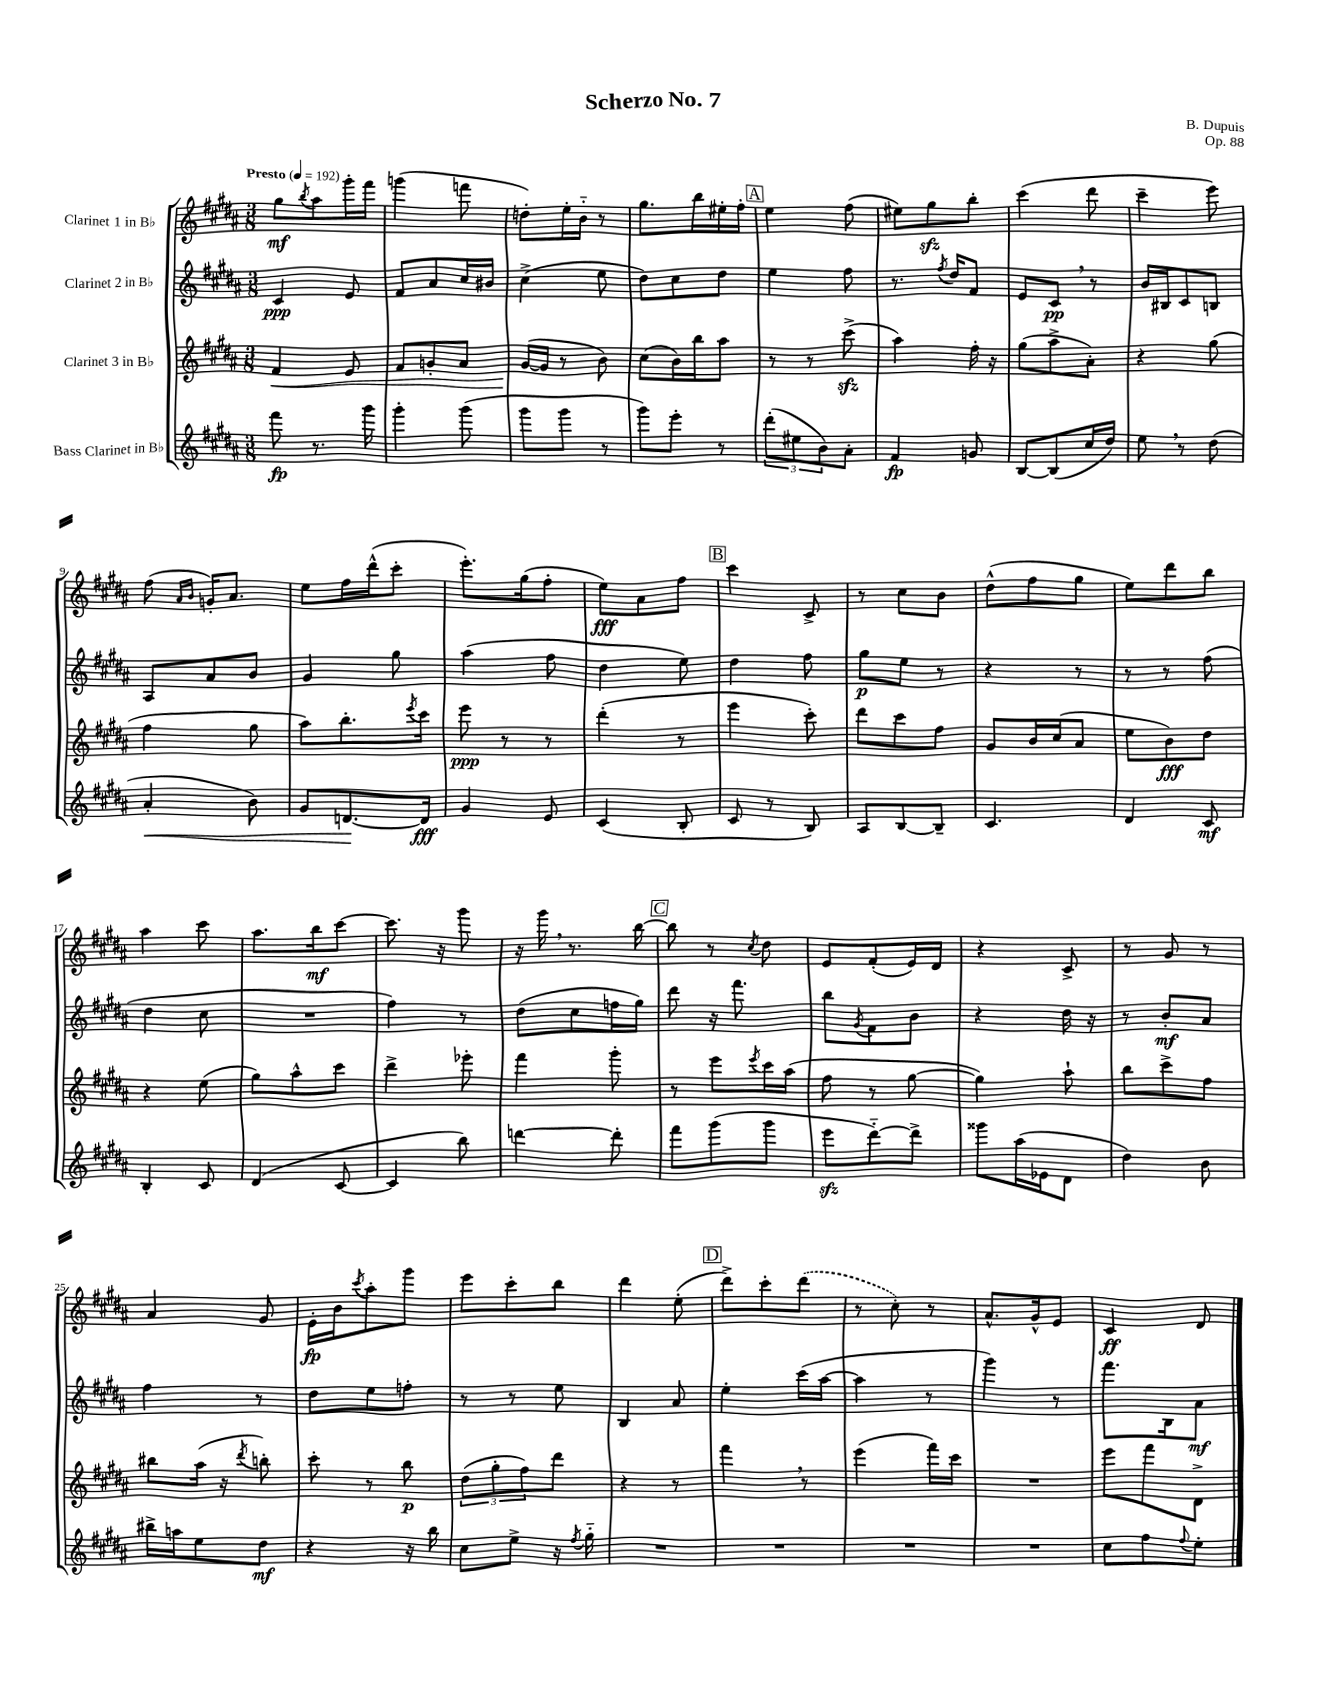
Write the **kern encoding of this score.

**kern	**kern	**kern	**kern
*staff4	*staff3	*staff2	*staff1
*clefG2	*clefG2	*clefG2	*clefG2
*k[f#c#g#d#a#]	*k[f#c#g#d#a#]	*k[f#c#g#d#a#]	*k[f#c#g#d#a#]
*M3/8	*M3/8	*M3/8	*M3/8
*MM192	*MM192	*MM192	*MM192
8fff#	4f#	4c#	8gg#
.	.	.	8qbb
8.r	.	.	8aa#
.	8e	8e	16ggg#'
16ggg#	.	.	16fff#
=	=	=	=
4ggg#'	8f#	8f#	(4ggg
.	8g'	8a#	.
(8ggg#	8a#	16cc#	8fff
.	.	16b#	.
=	=	=	=
8ggg#	([16g#	(4cc#^	8dd')
.	16g#]	.	.
8ggg#	8r	.	16ee'
.	.	.	16b'~
8r	8b)	8ee	8r
=	=	=	=
8ggg#)	(8cc#	8dd#)	8.gg#
8eee'	16b)	8cc#	.
.	16bb	.	16bb
8r	8aa#	8dd#	16ee#'
.	.	.	16ff#'
=	=	=	=
(12ddd#'	8r	4ee	4ee
12ee#	.	.	.
.	8r	.	.
12b)	.	.	.
8a#'	(8ccc#^	8ff#	(8ff#
=	=	=	=
4f#	4aa#)	8.r	8ee#)
.	.	.	8gg#
.	.	8qff#	.
.	.	16dd#	.
8g	16ff#'	8f#	8bb'
.	16r	.	.
=	=	=	=
[8B	(8gg#	8e	(4ccc#
(8B]	8aa#^	8c#	.
16cc#	8a#')	8r	8ddd#
16dd#)	.	.	.
=	=	=	=
8ee	4r	16b	4ccc#~
.	.	16B#	.
8r	.	8c#	.
(8dd#	(8gg#	8B	8eee)
=	=	=	=
4a#'	4ff#	8A#	(8ff#
.	.	.	16qqa#
.	.	.	16qqb
.	.	8a#	16g')
.	.	.	8.a#
8b)	8gg#	8b	.
=	=	=	=
8g#	8aa#)	4g#	8ee
[8.d	8.bb'	.	16ff#
.	.	.	(16ddd#^^
.	.	8gg#	8ccc#'
.	8qeee	.	.
16d]	16ccc#	.	.
=	=	=	=
4g#	8eee	(4aa#	8.eee')
.	8r	.	.
.	.	.	(16gg#
8e	8r	8ff#	8ff#'
=	=	=	=
(4c#	(4ddd#'	4dd#	8ee)
.	.	.	8a#
8B'	8r	8ee)	8ff#
=	=	=	=
8c#	4eee	4dd#	4ccc#
8r	.	.	.
8B)	8ccc#')	8ff#	8c#^
=	=	=	=
8A#	8ddd#	8gg#	8r
[8B	8ccc#	8ee	8cc#
8B~]	8ff#	8r	8b
=	=	=	=
4.c#	8g#	4r	(8dd#^^
.	16b	.	8ff#
.	(16cc#	.	.
.	8a#	8r	8gg#
=	=	=	=
4d#	8ee	8r	8ee)
.	8b)	8r	8ddd#
8c#	8dd#	(8ff#	8bb
=	=	=	=
4B'	4r	4dd#	4aa#
8c#	(8ee	8cc#	8ccc#
=	=	=	=
(4d#	8gg#)	4.r	8.aa#
.	8aa#^^	.	.
.	.	.	16bb
[8c#	8ccc#	.	[8ccc#
=	=	=	=
4c#]	4ddd#^	4ff#)	8.ccc#]
.	.	.	16r
8bb)	8eee-'	8r	8ggg#
=	=	=	=
[4ddd	4fff#	(8dd#	16r
.	.	.	16ggg#
.	.	8cc#	8.r
8ddd']	8ggg#'	16ff	.
.	.	16gg#)	[16bb
=	=	=	=
8fff#	8r	8ddd#	8bb]
(8ggg#	8eee	16r	8r
.	.	8.fff#	.
.	8qeee	.	8qcc#
8ggg#	16ccc#	.	8dd#
.	(16aa#	.	.
=	=	=	=
8eee	8ff#	8bb	8e
.	.	8qg#	.
[8ddd#'~)	8r	8f#	(8f#'
8ddd#^]	[8gg#	8b	16e)
.	.	.	16d#
=	=	=	=
8ggg##	4gg#])	4r	4r
(16aa#	.	.	.
16e-	.	.	.
8d#	8aa#`	16dd#	8c#^
.	.	16r	.
=	=	=	=
4dd#)	8bb	8r	8r
.	8ccc#^	8b'	8g#
8b	8ff#	8a#	8r
=	=	=	=
16bb#^	8bb#	4ff#	4a#
16aa	.	.	.
8ee	(16aa#	.	.
.	16r	.	.
.	8qddd#	.	.
8dd#	8bb')	8r	8g#
=	=	=	=
4r	8ccc#'	8dd#	16e'
.	.	.	16b
.	.	.	8qccc#
.	8r	8ee	8aa#'
16r	8bb	8ff'	8ggg#
16bb	.	.	.
=	=	=	=
8cc#	(12dd#	8r	8eee
.	12gg#'	.	.
8ee^	.	8r	8ccc#'
.	12ff#)	.	.
16r	8ddd#	8ee	8bb
8qff#	.	.	.
16gg#'~	.	.	.
=	=	=	=
4.r	4r	4B	4ddd#
.	8r	8a#	(8ee'
=	=	=	=
4.r	4fff#	4ee'	8ddd#^)
.	.	.	8ccc#'
.	8r	(16ccc#	(8ddd#
.	.	[16aa#	.
=	=	=	=
4.r	(4eee	4aa#]	8r
.	.	.	8cc#')
.	16fff#)	8r	8r
.	16ccc#	.	.
=	=	=	=
4.r	4.r	4ggg#)	8.a#^^
.	.	.	16g#^^
.	.	8r	8e
=	=	=	=
8cc#	8eee	8.fff#	4c#
8ff#	8fff#	.	.
.	.	16B	.
8qqff#	.	.	.
8ee'	8d#^	8a#	8d#
==	==	==	==
*-	*-	*-	*-
